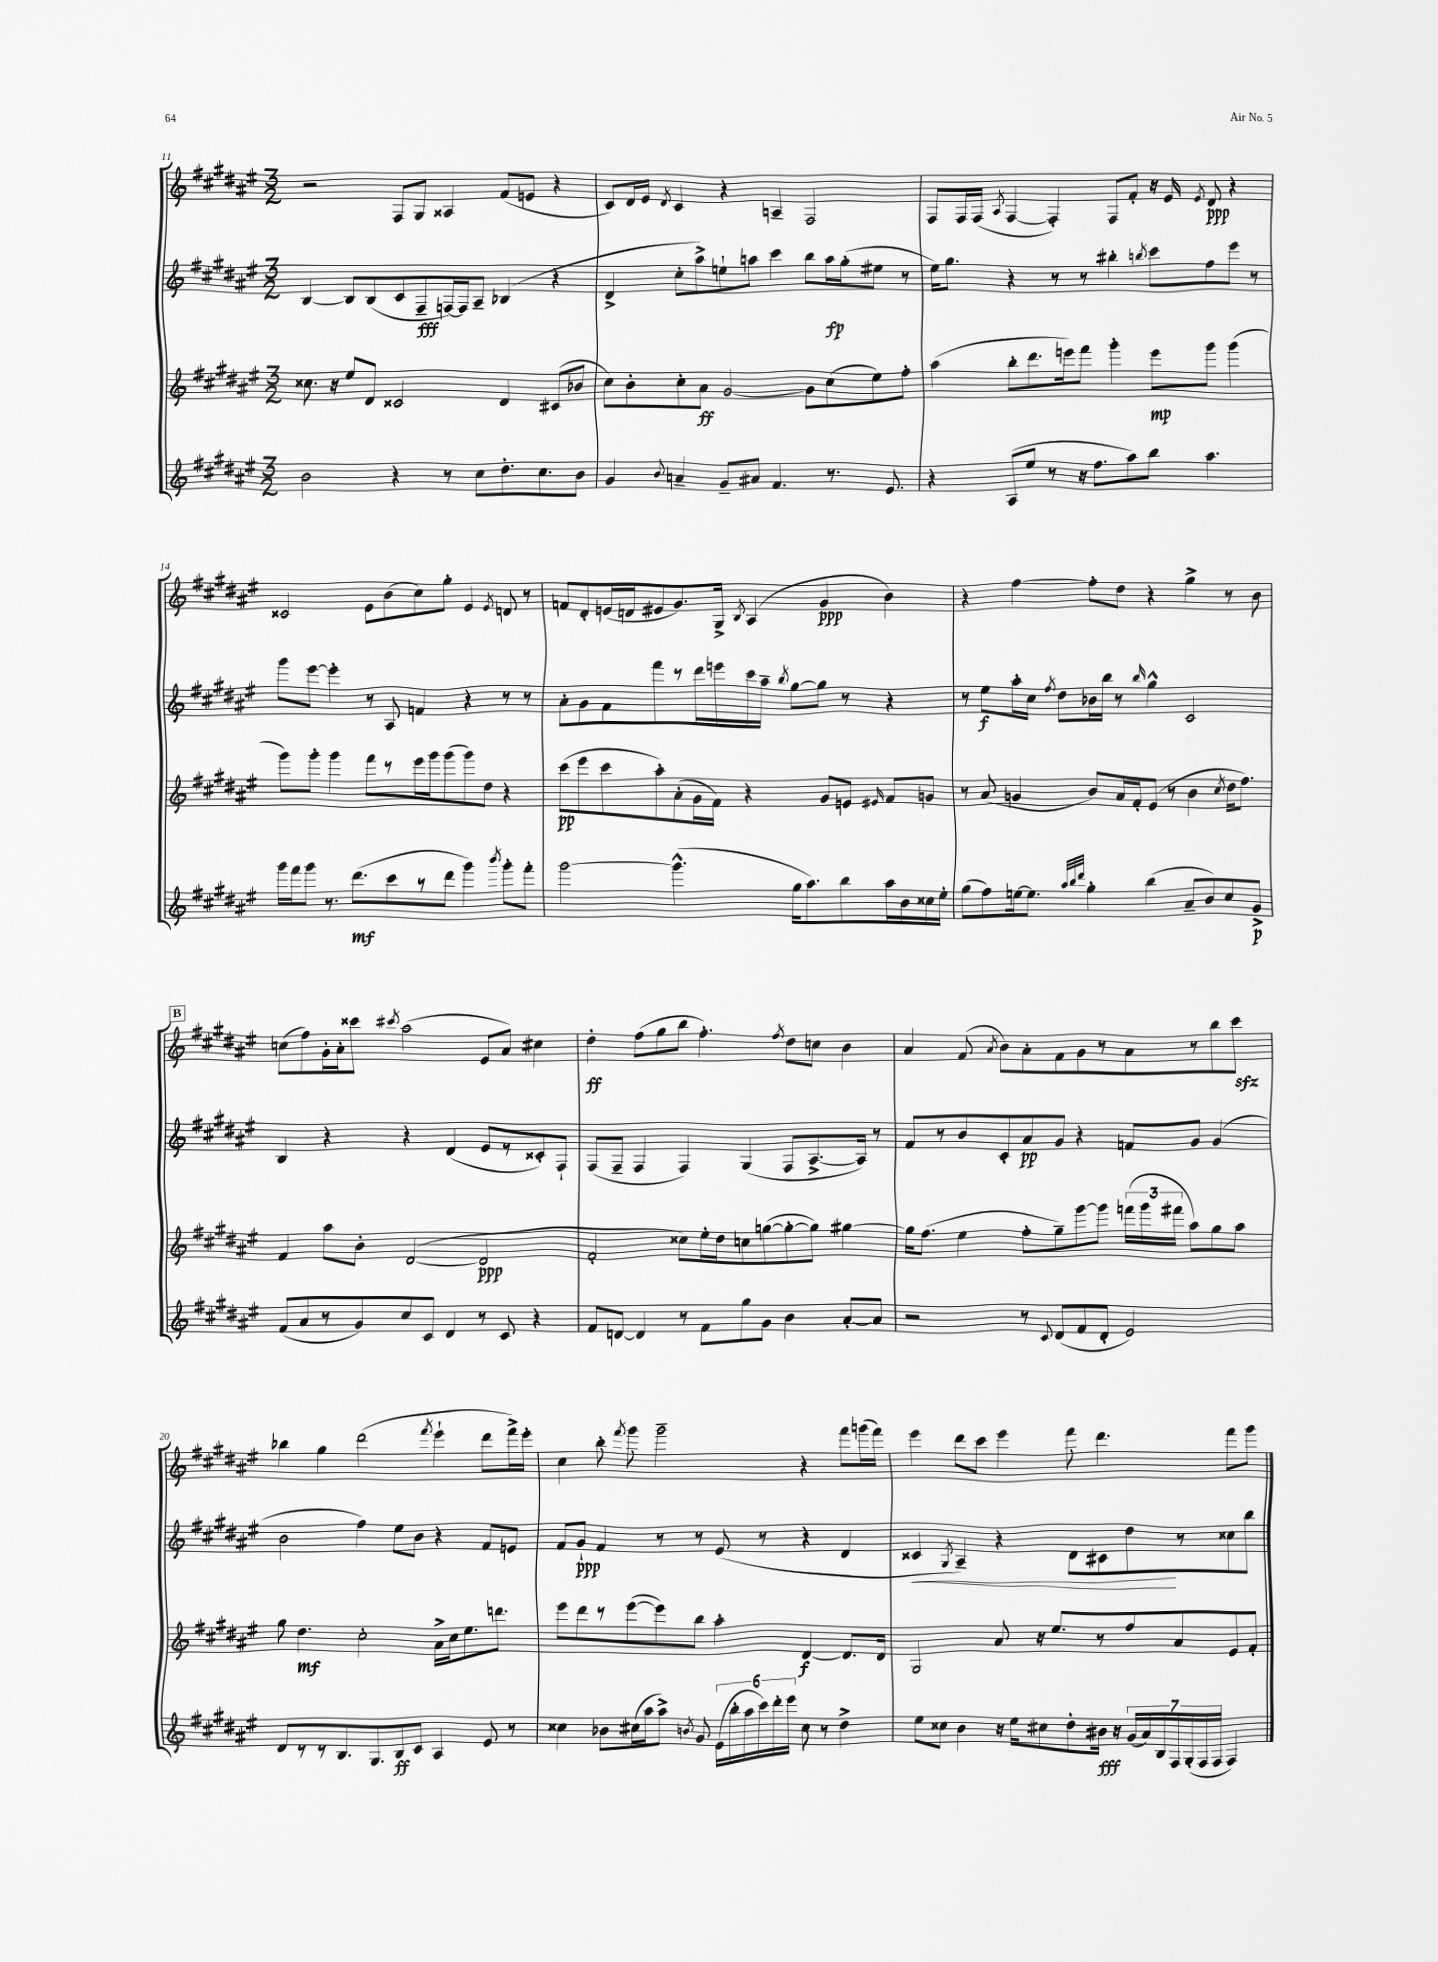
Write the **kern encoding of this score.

**kern	**dynam	**kern	**dynam	**kern	**dynam	**kern	**dynam
*part4	*part4	*part3	*part3	*part2	*part2	*part1	*part1
*staff4	*staff4	*staff3	*staff3	*staff2	*staff2	*staff1	*staff1
*clefG2	*	*clefG2	*	*clefG2	*	*clefG2	*
*k[f#c#g#d#a#e#]	*	*k[f#c#g#d#a#e#]	*	*k[f#c#g#d#a#e#]	*	*k[f#c#g#d#a#e#]	*
*M3/2	*	*M3/2	*	*M3/2	*	*M3/2	*
=11	=11	=11	=11	=11	=11	=11	=11
2b\	.	8.cc##X\	.	[4B/	.	2r	.
.	.	16r	.	.	.	.	.
.	.	8ee#/L	.	8B/L]	.	.	.
.	.	8d#/J	.	(8B/	.	.	.
4r	.	2c##X/	.	8c#/	.	8F#/L	.
.	.	.	.	8F#~/	fff	8G#/J	.
8r	.	.	.	[16Fn/L)	.	4A##X/	.
.	.	.	.	16F/J]	.	.	.
8cc#\L	.	.	.	8A#~/J	.	.	.
8.dd#'\	.	4d#/	.	(4B-X/	.	(8f#/L	.
.	.	.	.	.	.	8en/J	.
8.cc#\	.	.	.	.	.	.	.
.	.	(8c#X/L	.	4r	.	4r	.
8b\J	.	8b-X/J	.	.	.	.	.
=12	=12	=12	=12	=12	=12	=12	=12
4g#/	.	8cc#\L)	.	4d#^/	.	8c#/L)	.
.	.	8b'\	.	.	.	16d#/L	.
.	.	.	.	.	.	16e#/JJ	.
8qqb/	.	.	.	.	.	8qd#/	.
4an~/	.	8cc#'\	.	8cc#'\L	.	4c#/	.
.	.	8a#\J	ff	8aa#^\)	.	.	.
8g#~/L	.	[2g#/	.	8een`\	.	4r	.
8a#X/J	.	.	.	8aan\J	.	.	.
4.f#/	.	.	.	4ccc#\	.	4An~/	.
.	.	8g#\L]	.	8bb\L	.	2F#/	.
8.r	.	(8cc#\	.	16aa\L	fp	.	.
.	.	.	.	(16gg#'\J	.	.	.
.	.	8ee#\)	.	8ee#X\J	.	.	.
8.e#/	.	.	.	.	.	.	.
.	.	8ff#'\J	.	8r	.	.	.
=13	=13	=13	=13	=13	=13	=13	=13
4r	.	(4aa#\	.	16ee#\KL)	.	8F#/L	.
.	.	.	.	8.gg#\J	.	.	.
.	.	.	.	.	.	16F#/L	.
.	.	.	.	.	.	(16F#/JJ	.
.	.	.	.	.	.	8qA#/	.
(8A#/L	.	8bb'\L	.	4r	.	[4F#/	.
8ee#/J	.	8.ddd#\	.	.	.	.	.
8r	.	.	.	8r	.	4F#'/])	.
.	.	16eeen\k)	.	.	.	.	.
16r	.	8fff#\J	.	8r	.	.	.
8.ff#\L	.	.	.	.	.	.	.
.	.	4ggg#'\	.	4bb#X'\	.	8F#/L	.
8aa#\)	.	.	.	.	.	8f#'/J	.
.	.	.	.	8qbbn/	.	.	.
8bb\J	.	8eee\L	mp	8ccc#\L	.	16r	.
.	.	.	.	.	.	16e#/	.
.	.	.	.	.	.	8qe#/	.
4.aa#\	.	8ggg#\J	.	8ff#\	.	8d#/	ppp
.	.	(4ggg#\	.	8eee#\J	.	4r	.
.	.	.	.	8r	.	.	.
!!LO:LB:g=z
=14	=14	=14	=14	=14	=14	=14	=14
16ggg#\LL	.	8ggg#\L)	.	8ggg#\L	.	2c##X/	.
16fff#\J	.	.	.	.	.	.	.
8ggg#\J	.	8ggg#'\J	.	[8eee#\J	.	.	.
8.r	.	4ggg#\	.	4eee#'\]	.	.	.
(8.ddd#\L	mf	.	.	.	.	.	.
.	.	8fff#\L	.	8r	.	8e#\L	.
8ccc#\	.	8r	.	8A#/	.	(8b\	.
8r	.	16eee#\L	.	4fn/	.	8cc#\)	.
.	.	16ggg#\J	.	.	.	.	.
8ddd#\J	.	(8ggg#\	.	.	.	8gg#'\J	.
4ggg#\)	.	8ggg#\)	.	4r	.	4e#/	.
.	.	8dd#\J	.	.	.	.	.
8qbbb/	.	.	.	.	.	8qe#/	.
8ggg#'\L	.	4r	.	8r	.	8dn/	.
8fff#'\J	.	.	.	8r	.	8r	.
=15	=15	=15	=15	=15	=15	=15	=15
[2ggg#\	.	(8ccc#\L	pp	8a#'\L	.	8fn/L	.
.	.	8eee#\	.	8g#\	.	8d#'/	.
.	.	8ccc#\	.	8f#\	.	(16en/L	.
.	.	.	.	.	.	16dn/J	.
.	.	8aa#'\)	.	8fff#\	.	8e#X/	.
(4.ggg#^^\]	.	(8a#'\	.	8r	.	8.g#/)	.
.	.	16g#\L	.	16ddd#\L	.	.	.
.	.	16f#\JJ)	.	16eeen\	.	16G#^/Jk	.
.	.	.	.	.	.	8qB/	.
.	.	4r	.	16ccc#\	.	(4A#/	.
.	.	.	.	16aa#~\JJ	.	.	.
.	.	.	.	8qbb/	.	.	.
16gg#\KL	.	.	.	[8gg#\L	.	.	.
8.aa#\)	.	.	.	.	.	.	.
.	.	8g#/L	.	8gg#\J]	.	4g#/	ppp
8bb\	.	8en/J	.	8r	.	.	.
.	.	16qqe#X/	.	.	.	.	.
16aa#\L	.	8f#/L	.	4r	.	4b\)	.
16b\	.	.	.	.	.	.	.
16cc##X\	.	8gn/J	.	.	.	.	.
16ee#'\JJ	.	.	.	.	.	.	.
=16	=16	=16	=16	=16	=16	=16	=16
(8gg#\L	.	8r	.	8r	.	4r	.
8ff#\)	.	(8a#/	.	8ee#\L	f	.	.
[16een\k	.	4gn/	.	16aa#'\L	.	[4ff#\	.
8.ee\J]	.	.	.	16cc#\JJ	.	.	.
.	.	.	.	8qff#/	.	.	.
.	.	.	.	8dd#\L	.	.	.
32qqaa#/LLL	.	.	.	.	.	.	.
32qqbb/	.	.	.	.	.	.	.
32qqddd#/JJJ	.	.	.	.	.	.	.
4gg#'\	.	8b/L)	.	16b-X\L	.	8ff#'\L]	.
.	.	.	.	16bb\JJ	.	.	.
.	.	16a#/L	.	8r	.	8dd#\J	.
.	.	16f#'/J	.	.	.	.	.
.	.	.	.	16qqbb/	.	.	.
(4bb\	.	(8e#/J	.	4gg#^^\	.	4r	.
.	.	8r	.	.	.	.	.
8a#~/L	.	4b\	.	2c#/	.	4gg#^\	.
8b/)	.	.	.	.	.	.	.
.	.	8qcc#/	.	.	.	.	.
8cc#/	.	16dd#\KL	.	.	.	8r	.
.	.	8.ff#\J)	.	.	.	.	.
8g#^/J	p	.	.	.	.	8b\	.
!!LO:LB:g=z
!!LO:REH:place=s1:t=B
=17	=17	=17	=17	=17	=17	=17	=17
(8f#/L	.	4f#/	.	4B/	.	(8ccn\L	.
8a#/	.	.	.	.	.	8ff#\)	.
8r	.	8aa#\L	.	4r	.	16g#'\L	.
.	.	.	.	.	.	16a#'\J	.
8g#/)	.	8b'\J	.	.	.	8ccc##X\J	.
.	.	.	.	.	.	8qccc#X/	.
8cc#/	.	([2d#/	.	4r	.	(2aa#\	.
8c#/J	.	.	.	.	.	.	.
4d#/	.	.	.	(4d#/	.	.	.
8r	.	2d#/]	ppp	8e#/L	.	8e#/L	.
8c#/	.	.	.	8r	.	8a#/J)	.
4r	.	.	.	8c##X'/)	.	4cc#X\	.
.	.	.	.	8F#`/J	.	.	.
=18	=18	=18	=18	=18	=18	=18	=18
8f#/L	.	2f#'/	.	(8F#/L	.	4dd#'\	ff
[8dn/J	.	.	.	8F#~/J	.	.	.
4d/]	.	.	.	4F#/	.	(8ff#\L	.
.	.	.	.	.	.	8gg#\	.
8r	.	8cc##X\L)	.	4F#/)	.	8bb\J	.
8f#\L	.	16ee#'\L	.	.	.	4.ff#'\)	.
.	.	16dd#\J	.	.	.	.	.
8gg#\	.	8ccn\	.	(4G#/	.	.	.
8g#\J	.	([8ggn\	.	.	.	.	.
.	.	.	.	.	.	8qff#/	.
4b\	.	8gg'\_	.	8F#/L	.	8dd#\L	.
.	.	8gg\J])	.	[8.A#^/	.	8ccn\J	.
[8a#'/L	.	[4gg#X\	.	.	.	4b\	.
.	.	.	.	16A#/Jk])	.	.	.
8a#/J]	.	.	.	8r	.	.	.
=19	=19	=19	=19	=19	=19	=19	=19
2r	.	16gg#\KL]	.	8f#/L	.	4a#/	.
.	.	(8.ff#\J	.	.	.	.	.
.	.	.	.	8r	.	.	.
.	.	4ee#\	.	8b/	.	(8f#/	.
.	.	.	.	.	.	8qa#/	.
.	.	.	.	8c#'/	.	8b\L)	.
8r	.	8ff#'\L	.	8a#/	pp	8a#'\	.
8qqc#/	.	.	.	.	.	.	.
(8d#/L	.	8gg#~\)	.	8g#/J	.	8f#\	.
8f#/	.	[8ggg#\	.	4r	.	8g#\	.
8d#'/J	.	8ggg#\J]	.	.	.	8r	.
2e#/)	.	(24fffn\LL	.	8fn/L	.	8a#\	.
.	.	24ggg#\	.	.	.	.	.
.	.	24fff#X\JJ	.	.	.	.	.
.	.	8aa#\L)	.	8g#/J	.	8r	.
.	.	8gg#\	.	(4g#/	.	8bb\	.
.	.	8aa#\J	.	.	.	8ccc#zz\J	.
!!LO:LB:g=z
=20	=20	=20	=20	=20	=20	=20	=20
8d#/L	.	8gg#\	.	2b\	.	4bb-X\	.
8r	.	4.dd#\	mf	.	.	.	.
8r	.	.	.	.	.	4gg#\	.
8.B/	.	.	.	.	.	.	.
.	.	2cc#'\	.	4ff#\)	.	(2ddd#\	.
8.G#/	.	.	.	.	.	.	.
8B/	ff	.	.	8ee#\L	.	.	.
8c#/J	.	.	.	8b\J	.	.	.
.	.	.	.	.	.	8qfff#/	.
4A#/	.	16a#^\LL	.	4r	.	4eee#`\	.
.	.	16cc#\J	.	.	.	.	.
.	.	8.ee#\	.	.	.	.	.
8e#/	.	.	.	8f#/L	.	8ddd#\L	.
.	.	8.dddn\J	.	.	.	.	.
8r	.	.	.	8en/J	.	16fff#^\L)	.
.	.	.	.	.	.	16eee#'\JJ	.
=21	=21	=21	=21	=21	=21	=21	=21
4cc##X\	.	8eee#\L	.	8f#/L	.	4cc#\	.
.	.	8ddd#\	.	8g#`/J	ppp	.	.
8b-X\L	.	8r	.	4f#/	.	8bb'\	.
.	.	.	.	.	.	8qfff#/	.
(16cc#X\L	.	([8eee#\	.	.	.	8ggg#\	.
16aa#\J	.	.	.	.	.	.	.
8aa#^\J)	.	8eee#\])	.	8r	.	2ggg#~\	.
8qbn/	.	.	.	.	.	.	.
8g#/	.	8bb\J	.	8r	.	.	.
(24e#\LL	.	4aa#'\	.	(8e#/	.	.	.
24bb'\	.	.	.	.	.	.	.
24aa#\	.	.	.	.	.	.	.
24ccc#\)	.	.	.	8r	.	.	.
24ddd#'\	.	.	.	.	.	.	.
24eee#\JJ	.	.	.	.	.	.	.
8cc#\	.	[4d#/	f	4r	.	4r	.
8r	.	.	.	.	.	.	.
4dd#^\	.	8.d#/L]	.	4d#/	.	8fff#\L	.
.	.	.	.	.	.	(16gggn\L	.
.	.	16d#/Jk	.	.	.	16fff#\JJ)	.
=22	=22	=22	=22	=22	=22	=22	=22
!	!	!	!	!	!LO:HP:b	!	!
8ee#\L	.	2G#/	.	4c##X/	<	4eee#\	.
8cc##X\J	.	.	.	.	.	.	.
.	.	.	.	8qG#/	.	.	.
4b\	.	.	.	4A#~/)	.	8ddd#\L	.
.	.	.	.	.	.	8ccc#\J	.
16r	.	8a#/	.	4r	.	4eee#\	.
16ee#\KL	.	.	.	.	.	.	.
8cc#X\	.	16r	.	.	.	.	.
.	.	8.ee#/L	.	.	.	.	.
8dd#'\	.	.	.	8d#\L	.	8fff#\	.
16b#X\Jk	fff	8r	.	8c#X\	.	4.ddd#\	.
16r	.	.	.	.	.	.	.
(28g#/LL	.	8ff#/	.	8dd#\	.	.	.
28a#/)	.	.	.	.	.	.	.
28B/	.	.	.	.	.	.	.
28F#/	.	.	.	.	.	.	.
.	.	8a#/	.	8r	[	.	.
(28G#'/	.	.	.	.	.	.	.
28F#/	.	.	.	.	.	.	.
28F#/JJ	.	.	.	.	.	.	.
4F#/)	.	8e#/	.	8cc##X\	.	8fff#\L	.
.	.	8f#'/J	.	8bb\J	.	8ggg#\J	.
==	==	==	==	==	==	==	==
*-	*-	*-	*-	*-	*-	*-	*-
